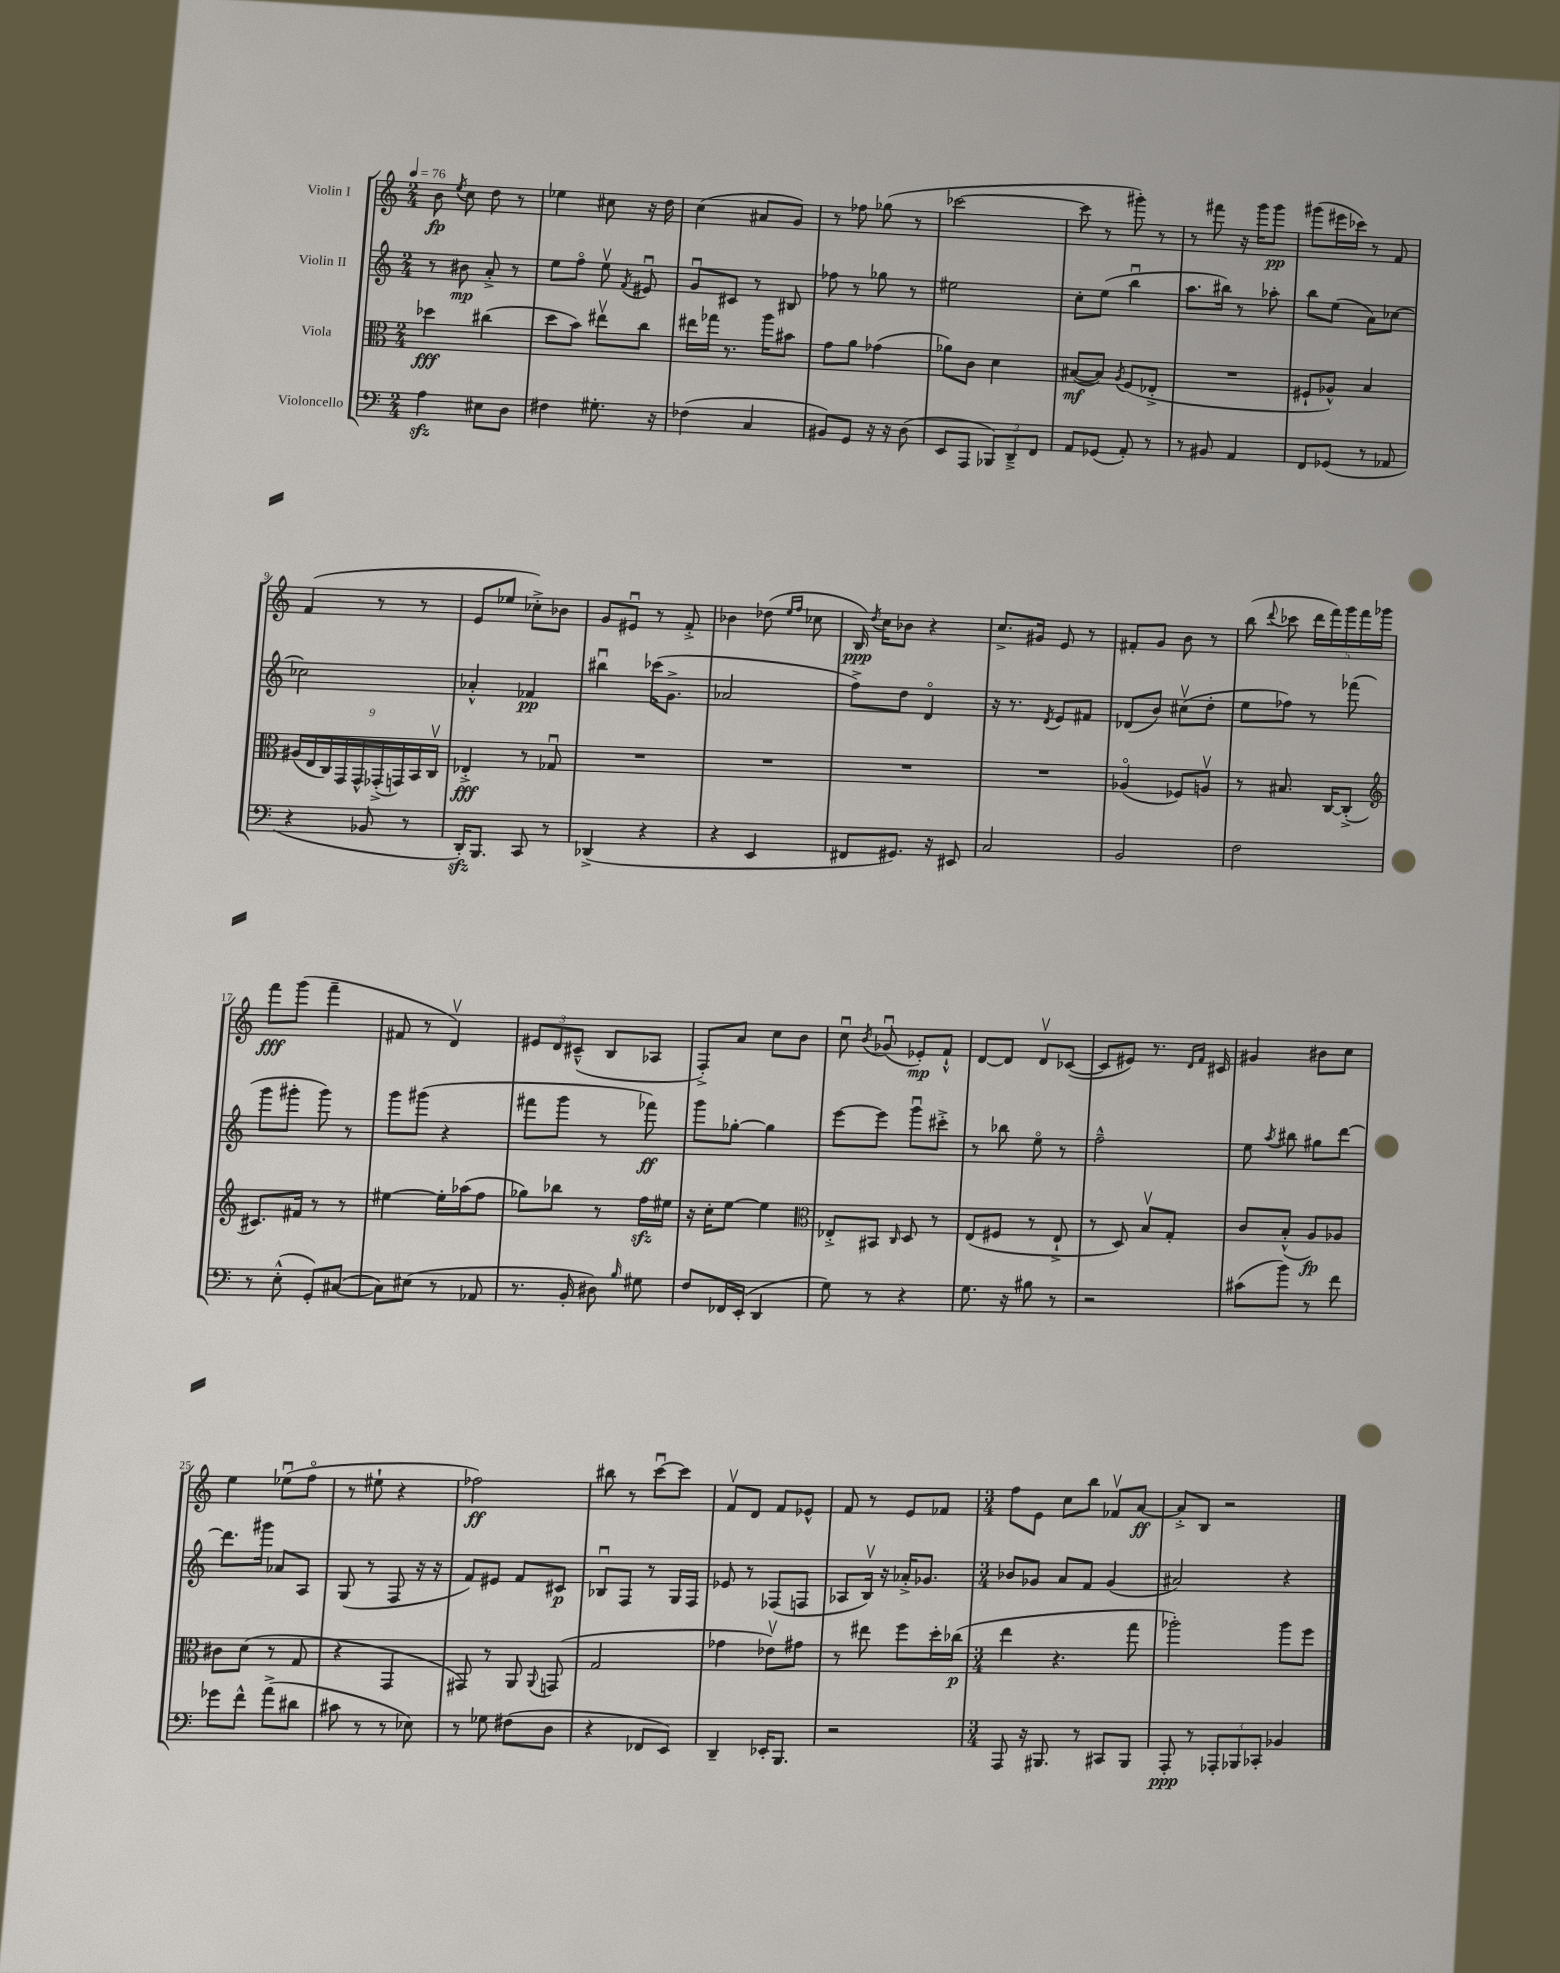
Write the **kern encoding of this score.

**kern	**dynam	**kern	**dynam	**kern	**dynam	**kern	**dynam
*part4	*part4	*part3	*part3	*part2	*part2	*part1	*part1
*staff4	*staff4	*staff3	*staff3	*staff2	*staff2	*staff1	*staff1
*I"Violoncello	*	*I"Viola	*	*I"Violin II	*	*I"Violin I	*
*clefF4	*	*clefC3	*	*clefG2	*	*clefG2	*
*k[]	*	*k[]	*	*k[]	*	*k[]	*
*M2/4	*	*M2/4	*	*M2/4	*	*M2/4	*
*MM76	*	*MM76	*	*MM76	*	*MM76	*
=1	=1	=1	=1	=1	=1	=1	=1
4Azz\	.	4dd-X\	fff	8r	.	8b\	fp
.	.	.	.	.	.	8qee/	.
.	.	.	.	8b#X\	mp	8cc\	.
8E#X\L	.	(4cc#X\	.	8a'^/	.	8dd\	.
8D\J	.	.	.	8r	.	8r	.
=2	=2	=2	=2	=2	=2	=2	=2
4F#X\	.	8dd\L	.	8ee\L	.	4ee-X\	.
.	.	8b\J)	.	8ff\J	.	.	.
8.G#X'\	.	8ee#Xv\L	.	8eev\	.	8cc#X\	.
.	.	.	.	8qf/	.	.	.
.	.	8cc\J	.	8e#Xu/	.	16r	.
16r	.	.	.	.	.	16dd\	.
=3	=3	=3	=3	=3	=3	=3	=3
(4F-X\	.	16ee#X\LL	.	8gu/L	.	(4cc\	.
.	.	16gg-X\JJ	.	.	.	.	.
.	.	8.r	.	8c#X/J	.	.	.
4C/	.	.	.	8r	.	8a#X/L	.
.	.	16aa\KL	.	.	.	.	.
.	.	8b#X\J	.	8B#X/	.	8g/J)	.
=4	=4	=4	=4	=4	=4	=4	=4
8BB#X/L)	.	8g\L	.	8ff-X\	.	8r	.
8GG/J	.	8a\J	.	8r	.	8ff-X\	.
16r	.	(4g-X\	.	8gg-X\	.	(8gg-X\	.
16r	.	.	.	.	.	.	.
(8D\	.	.	.	8r	.	8r	.
=5	=5	=5	=5	=5	=5	=5	=5
8EE/L	.	8a-X\L)	.	2ee#X\	.	[2ccc-X\	.
8AAA/J	.	8c\J	.	.	.	.	.
12BBB-X/L)	.	4d\	.	.	.	.	.
12DD~^/	.	.	.	.	.	.	.
12FF/J	.	.	.	.	.	.	.
=6	=6	=6	=6	=6	=6	=6	=6
8AA/L	.	([8B#X/L	mf	8cc'\L	.	8ccc-\]	.
(8GG-X/J	.	8B#/J])	.	(8ee\J	.	8r	.
.	.	8qA/	.	.	.	.	.
8AA'/)	.	(8F/L	.	4bbu\	.	8ggg#X'\)	.
8r	.	8E-X'^/J	.	.	.	8r	.
=7	=7	=7	=7	=7	=7	=7	=7
8r	.	2r	.	8.aa\L	.	8r	.
8BB#X/	.	.	.	.	.	8fff#X\	.
.	.	.	.	16bb#X\Jk)	.	.	.
4AA/	.	.	.	8r	.	16r	.
.	.	.	.	.	.	16ggg\KL	.
.	.	.	.	8aa-X'\	.	8ggg\J	pp
=8	=8	=8	=8	=8	=8	=8	=8
8FF/L	.	8F#X`/L	.	8bb\L	.	(8ggg#X\L	.
(8GG-X/J	.	8A-X^^/J)	.	(8ee\J	.	16eee#X\L	.
.	.	.	.	.	.	16ccc-X\JJ)	.
8r	.	4B/	.	8a\L)	.	8r	.
8AA-X/	.	.	.	[8cc-X\J	.	8f/	.
!!LO:LB:g=z
=9	=9	=9	=9	=9	=9	=9	=9
4r	.	(18A#X/LL	.	2cc-X\]	.	(4f/	.
.	.	18E/	.	.	.	.	.
.	.	18C/)	.	.	.	.	.
.	.	18GG/	.	.	.	.	.
.	.	18GG^^/	.	.	.	.	.
8BB-X/	.	.	.	.	.	8r	.
.	.	(18GG-X'^/	.	.	.	.	.
.	.	18GGn/)	.	.	.	.	.
8r	.	.	.	.	.	8r	.
.	.	18BB/	.	.	.	.	.
.	.	18Cv/JJ	.	.	.	.	.
=10	=10	=10	=10	=10	=10	=10	=10
16DDzz'/KL)	.	4E-X'^/	fff	4a-X'^^/	.	8e/L	.
8.BBB/J	.	.	.	.	.	.	.
.	.	.	.	.	.	8ee-X/J	.
8CC/	.	8r	.	4f-X/	pp	8cc-X'^\L)	.
8r	.	8G-Xu/	.	.	.	8b-X\J	.
=11	=11	=11	=11	=11	=11	=11	=11
(4DD-X^/	.	2r	.	4bb#Xu\	.	8g/L	.
.	.	.	.	.	.	8e#Xu/J	.
4r	.	.	.	(16ccc-X\KL	.	8r	.
.	.	.	.	8.g^\J	.	.	.
.	.	.	.	.	.	8f'^/	.
=12	=12	=12	=12	=12	=12	=12	=12
4r	.	2r	.	2a-X/	.	4b-X\	.
4EE/	.	.	.	.	.	(8dd-X\	.
.	.	.	.	.	.	16qqee/LL	.
.	.	.	.	.	.	16qqff/JJ	.
.	.	.	.	.	.	8cc-X\	.
=13	=13	=13	=13	=13	=13	=13	=13
8FF#X/L	.	2r	.	8ff^\L)	.	16B/)	ppp
.	.	.	.	.	.	8qdd/	.
.	.	.	.	.	.	16cc\KL	.
8.GG#X/J)	.	.	.	8dd\J	.	8b-X\J	.
.	.	.	.	4d/	.	4r	.
16r	.	.	.	.	.	.	.
8EE#X/	.	.	.	.	.	.	.
=14	=14	=14	=14	=14	=14	=14	=14
2C/	.	2r	.	16r	.	8.cc^/L	.
.	.	.	.	8.r	.	.	.
.	.	.	.	.	.	16g#X/Jk	.
.	.	.	.	8qd/	.	.	.
.	.	.	.	8e/L	.	8e/	.
.	.	.	.	8f#X/J	.	8r	.
=15	=15	=15	=15	=15	=15	=15	=15
2BB/	.	(4A-X/	.	(8d-X/L	.	8f#X'/L	.
.	.	.	.	8b/J)	.	8g/J	.
.	.	8F-X/L)	.	(8cc#Xv\L	.	8b\	.
.	.	8Anv/J	.	8dd'\J	.	8r	.
=16	=16	=16	=16	=16	=16	=16	=16
2F\	.	8r	.	8ee\L	.	(8bb\	.
.	.	.	.	.	.	8qqddd/	.
.	.	8.B#X/	.	8ff-X\J)	.	8ccc-X\	.
.	.	.	.	8r	.	20ddd\LL	.
.	.	.	.	.	.	20fff\)	.
.	.	[16C/KL	.	.	.	.	.
.	.	.	.	.	.	20ggg\	.
.	.	(8C'^/J]	.	(8fff-X\	.	.	.
.	.	.	.	.	.	20fff\	.
.	.	.	.	.	.	20ggg-X\JJ	.
!!LO:LB:g=z
=17	=17	=17	=17	=17	=17	=17	=17
*	*	*clefG2	*	*	*	*	*
8r	.	8.c#X/L)	.	8ggg\L	.	8fff\L	fff
(8E'^^\	.	.	.	8ggg#X'\J	.	(8ggg\J	.
.	.	16f#X/Jk	.	.	.	.	.
8GG'/L)	.	8r	.	8ggg#\)	.	4fff~\	.
([8C#X/J	.	8r	.	8r	.	.	.
=18	=18	=18	=18	=18	=18	=18	=18
8C#\L])	.	[4ee#X\	.	8ggg\L	.	8f#X/	.
(8E#X\J	.	.	.	(8ggg#X\J	.	8r	.
8r	.	16ee#'\LL]	.	4r	.	4dv/)	.
.	.	(16aa-X\J	.	.	.	.	.
8AA-X/	.	8ff\J	.	.	.	.	.
=19	=19	=19	=19	=19	=19	=19	=19
8.r	.	8gg-X\L)	.	8fff#X\L	.	12e#X/L	.
.	.	.	.	.	.	12d/	.
.	.	8bb-X\J	.	8ggg\J	.	.	.
.	.	.	.	.	.	(12c#X~^^/J	.
16BB'/	.	.	.	.	.	.	.
8D#X\)	.	8r	.	8r	.	8B/L	.
16qqB/	.	.	.	.	.	.	.
8G#X\	.	16ffzz\LL	.	8fff-X\)	ff	8A-X/J	.
.	.	16ee#X\JJ	.	.	.	.	.
=20	=20	=20	=20	=20	=20	=20	=20
8F/L	.	16r	.	8ggg\L	.	8F'^/L)	.
.	.	16cc'\KL	.	.	.	.	.
16FF-X/L	.	[8ee\J	.	[8gg-X'\J	.	8a/J	.
(16EE'/JJ	.	.	.	.	.	.	.
4DD/	.	4ee\]	.	4gg-\]	.	8cc\L	.
.	.	.	.	.	.	8b\J	.
=21	=21	=21	=21	=21	=21	=21	=21
*	*	*clefC3	*	*	*	*	*
8G\)	.	8E-X'^/L	.	[8eee\L	.	8ccu\	.
.	.	.	.	.	.	8qb/	.
8r	.	8BB#X/J	.	8eee\J]	.	(8g-Xu/	.
.	.	16qqC/	.	.	.	.	.
4r	.	8D/	.	8gggu\L	.	8e-X'/L)	mp
.	.	8r	.	8ccc#X'^\J	.	8f`^^/J	.
=22	=22	=22	=22	=22	=22	=22	=22
8.G\	.	(8E/L	.	8r	.	[8d/L	.
.	.	8F#X/J	.	8bb-X\	.	8d/J]	.
16r	.	.	.	.	.	.	.
8B#X\	.	8r	.	8ee\	.	8dv/L	.
8r	.	8E`^/	.	8r	.	([8c-X/J	.
=23	=23	=23	=23	=23	=23	=23	=23
2r	.	8r	.	2ff~^^\	.	8c-/L]	.
.	.	8D/)	.	.	.	8e#X/J)	.
.	.	8Bv/L	.	.	.	8.r	.
.	.	8G'/J	.	.	.	.	.
.	.	.	.	.	.	16qqd/LL	.
.	.	.	.	.	.	16qqf/JJ	.
.	.	.	.	.	.	16c#X/	.
=24	=24	=24	=24	=24	=24	=24	=24
(8c#X\L	.	8c/L	.	8ee\	.	4g#X/	.
.	.	.	.	8qaa/	.	.	.
8b\J)	.	(8B'^^/J	.	8bb#X\	.	.	.
8r	.	8A/L)	fp	8gg#X\L	.	8b#X\L	.
8f\	.	8A-X/J	.	[8ddd\J	.	8cc\J	.
!!LO:LB:g=z
=25	=25	=25	=25	=25	=25	=25	=25
8g-X\L	.	8c#X\L	.	8.ddd\L]	.	4ee\	.
8f^^\J	.	(8d\J	.	.	.	.	.
.	.	.	.	16ggg#X\Jk	.	.	.
(8a^\L	.	8r	.	8a-X/L	.	(8ee-Xu\L	.
8d#X\J	.	8G/	.	8A/J	.	8ff\J	.
=26	=26	=26	=26	=26	=26	=26	=26
8c#X\	.	4r	.	(8G/	.	8r	.
8r	.	.	.	8r	.	8ee#X`\	.
8r	.	4GG/	.	8F/	.	4r	.
8E-X\)	.	.	.	16r	.	.	.
.	.	.	.	16r	.	.	.
=27	=27	=27	=27	=27	=27	=27	=27
8r	.	8GG#X/)	.	8f/L)	.	2ff-X\)	ff
8G-X\	.	8r	.	8e#X/J	.	.	.
(8F#X\L	.	8AA/	.	8f/L	.	.	.
.	.	8qqAA/	.	.	.	.	.
8D\J	.	(8GGn/	.	8c#X/J	p	.	.
=28	=28	=28	=28	=28	=28	=28	=28
4r	.	2G/	.	8B-Xu/L	.	8bb#X\	.
.	.	.	.	8F/J	.	8r	.
8FF-X/L	.	.	.	8r	.	[8cccu\L	.
8EE/J)	.	.	.	16G/LL	.	8ccc\J]	.
.	.	.	.	16F/JJ	.	.	.
=29	=29	=29	=29	=29	=29	=29	=29
4DD~/	.	4g-X\	.	8e-X/	.	8fv/L	.
.	.	.	.	8r	.	8d/J	.
16EE-X'/KL	.	8e-Xv\L)	.	(8F-X/L	.	8f/L	.
8.BBB/J	.	.	.	.	.	.	.
.	.	8g#X\J	.	8Fn/J	.	8e-X^^/J	.
=30	=30	=30	=30	=30	=30	=30	=30
2r	.	8r	.	8A-X/L	.	8f/	.
.	.	8ee#X\	.	16Bv/Jk)	.	8r	.
.	.	.	.	16r	.	.	.
.	.	8ff\L	.	16a-X'^/KL	.	8e/L	.
.	.	.	.	8.g-X/J	.	.	.
.	.	16dd'\L	.	.	.	8f-X/J	.
.	.	(16cc-X\JJ	p	.	.	.	.
=31	=31	=31	=31	=31	=31	=31	=31
*M3/4	*	*M3/4	*	*M3/4	*	*M3/4	*
8AAA/	.	4ee\	.	8b-X/L	.	8ff\L	.
16r	.	.	.	8g-X/J	.	8e\J	.
8.BBB#X/	.	.	.	.	.	.	.
.	.	4.r	.	8a/L	.	8cc\L	.
8r	.	.	.	8f/J	.	8bb\J	.
8CC#X/L	.	.	.	(4g-/	.	8f-Xv/L	.
8BBB#/J	.	8gg\	.	.	.	[8a/J	ff
=32	=32	=32	=32	=32	=32	=32	=32
8AAA'/	ppp	2aa-X'\)	.	2a#X/)	.	8a'^/L]	.
8r	.	.	.	.	.	8B/J	.
12AAA-X'/L	.	.	.	.	.	2r	.
12BBB-X/	.	.	.	.	.	.	.
12CC-X'/J	.	.	.	.	.	.	.
4BB-X/	.	8aa-\L	.	4r	.	.	.
.	.	8ff\J	.	.	.	.	.
==	==	==	==	==	==	==	==
*-	*-	*-	*-	*-	*-	*-	*-
